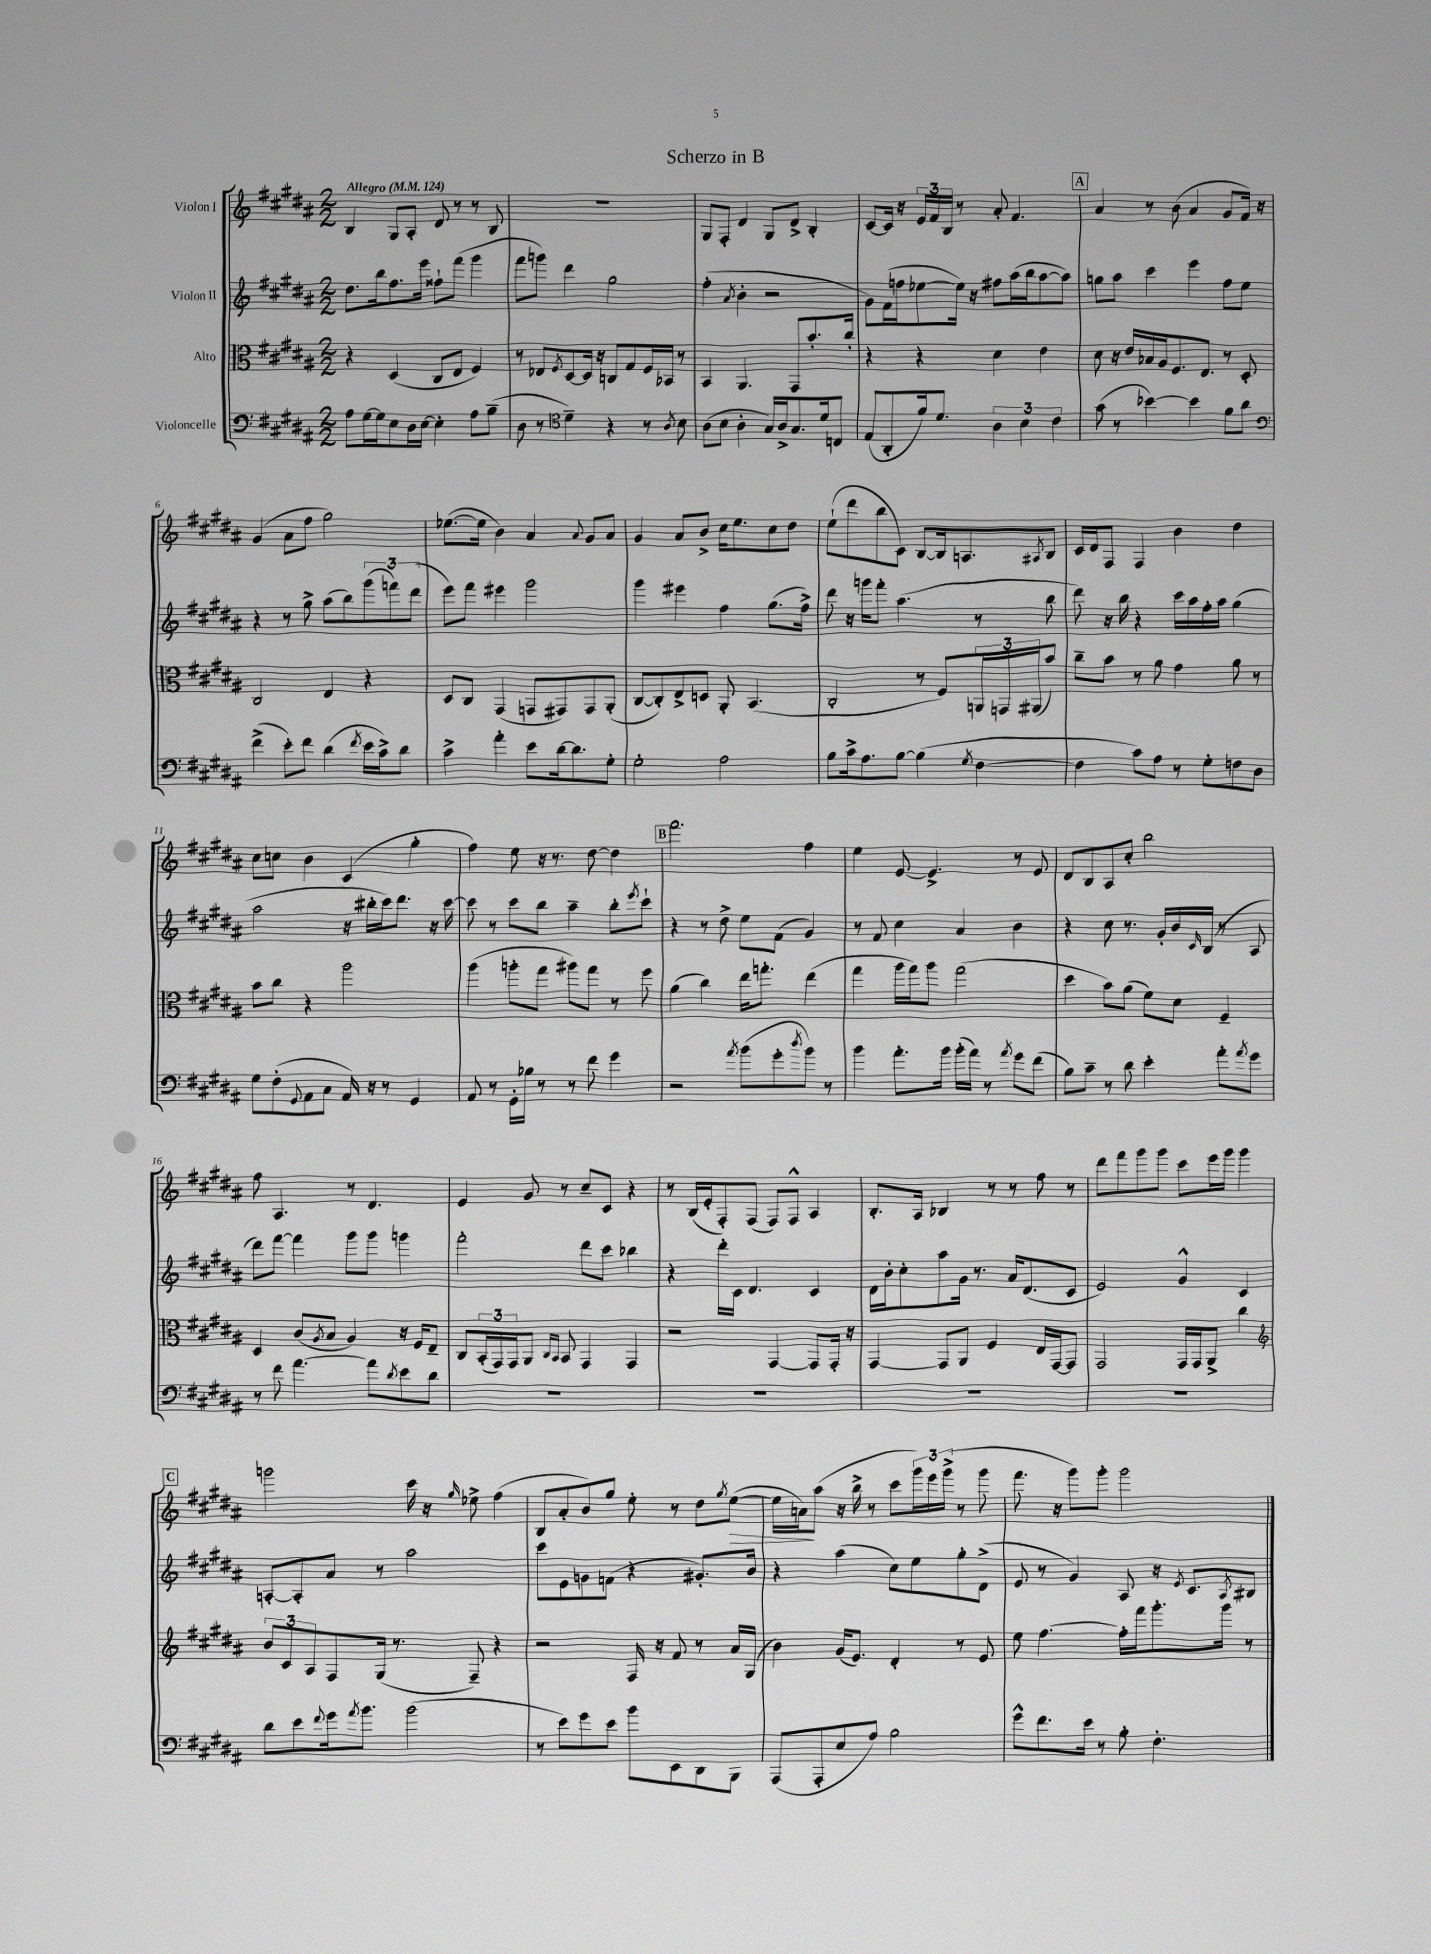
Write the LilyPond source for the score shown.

\header { title = "Scherzo in B" }
<<
\new StaffGroup <<
\new Staff = "s0" \with { instrumentName = "Violon I" } {
    \clef treble \key b \major \numericTimeSignature \time 2/2 \tempo "Allegro" 4 = 124
    b4 gis8 ais8-. dis'8 r8 r8 b8 |
    R1 |
    gis8 fis8-. dis'4 gis8 dis'8-> b4-. |
    cis'8~ cis'16 r16 \tuplet 3/2 { e'16 fis'16 b16 } r8 ais'8-. fis'4. |
    \mark \markup { \box "A" } ais'4 r8 b'8( ais'4 gis'8 fis'16) r16 |
    gis'4( ais'8 fis''8 gis''2) |
    ees''8.~( ees''16 b'4) ais'4 \appoggiatura { ais'8 } gis'8 ais'8 |
    gis'4 ais'8 b'8-> cis''16 e''8. cis''8 dis''8 |
    e''8-!( dis'''8 b''8 cis'8) b8~ b16 a8. \acciaccatura { ais8 } b8 |
    cis'16 dis'16 fis8 fis4 b'4 dis''4 |
    cis''8 c''8 b'4 cis'4( gis''4-. |
    fis''4) e''8 r16 r8. dis''8~ dis''4 |
    \mark \markup { \box "B" } fis'''2. fis''4 |
    e''4 e'8~ e'4.-> r8 e'8 |
    dis'8 b8 ais8 cis''8-. b''2 |
    fis''8 ais4. r8 dis'4. |
    e'4 gis'8 r8 cis''8-- cis'8 r4 |
    r8 b16( e'16-. fis8-.) fis8( fis8) fis8-^ ais4 |
    b8.-. ais16 bes4 r8 r8 fis''8 r8 |
    dis'''8 fis'''8 gis'''8 gis'''8 cis'''8 e'''16 gis'''16 gis'''4 |
    \mark \markup { \box "C" } g'''2 cis'''16 r16 \grace { gis''16 } ees''8-> fis''4( |
    b8 ais'8-. b'8) gis''8 e''8-. r8 dis''8 \acciaccatura { gis''8 } e''8~\>( |
    e''16 a'16\!) ais''8( r16 b''16-> r8 cis'''8 \tuplet 3/2 { gis'''16) e'''16 gis'''16->( } r8 gis'''8 |
    fis'''8. r16 gis'''8) gis'''8-. gis'''2 \bar "|." |
}
\new Staff = "s1" \with { instrumentName = "Violon II" } {
    \clef treble \key b \major \numericTimeSignature \time 2/2
    dis''8. b''16 fis''8. e'''16 fisis''8-! fis'''8( gis'''4 |
    fis'''8 g'''8) dis'''4 gis''2 |
    fis''4-.( \acciaccatura { ais'8 } b'4-. r2 |
    gis'8) fis'16( f''16 ees''8~ ees''16) r16 fis''8 ais''16( b''16 ais''8~ ais''8) |
    \mark \markup { \box "A" } g''8 ais''8 cis'''4 e'''4 fis''8 e''8 |
    r4 r8 gis''8-> ais''8( b''8) \tuplet 3/2 { gis'''8( f'''8) dis'''8( } |
    e'''8) fis'''8 eis'''4 gis'''2 |
    gis'''4 eis'''4 fis''4 gis''8.( fis''16->) |
    dis'''8 r16 g'''16 fis'''8-. ais''4.( r8 b''8 |
    dis'''8) r16 b''16 r4 cis'''16 ais''16 fis''16-. ais''16 gis''4( |
    ais''2 r16 bis''16-. cis'''16) dis'''8. r16 cis'''16~ |
    cis'''8 r8 cis'''8 b''8 ais''4-- b''8-. \acciaccatura { e'''8 } cis'''8-! |
    \mark \markup { \box "B" } r4 r8 dis''8-> e''8 fis'8( gis'4) |
    r8 fis'8 cis''4 ais'4 b'4 |
    r4 cis''8 r8. gis'16-. b'16 \grace { cis'16 } b16( r8 ais8 |
    dis'''8) fis'''8~ fis'''4 gis'''8 gis'''8 g'''4 |
    fis'''2-. dis'''8 cis'''8 bes''4 |
    r4 dis'''16-. cis'16 dis'4. cis'4 |
    dis'16 b'16-. cis''8-. ais''8 gis'16 r8. ais'16 dis'8.( cis'8 |
    e'2) gis'4-^ cis'4 |
    \mark \markup { \box "C" } a8~-. a8-. ais'8 r8 ais''2 |
    cis'''8 e'8 g'8 f'8( r4 gis'8.-.) b'16 |
    r4 ais''4( cis''8) e''8 gis''8-. dis'8->( |
    e'8 r8 gis'4) ais8 r16 \acciaccatura { e'8 } cis'8. \acciaccatura { ais8 } bis8 \bar "|." |
}
\new Staff = "s2" \with { instrumentName = "Alto" } {
    \clef alto \key b \major \numericTimeSignature \time 2/2
    r4 dis4( cis8 e8 fis4) |
    r8 ees8 \acciaccatura { fis8 } dis8~ dis16 r16 c8 gis8 fis16 bes,16 r8 |
    b,4 ais,4. gis,8 b'8.-. cis''16-. |
    r4 r4 dis'4 e'4 |
    \mark \markup { \box "A" } dis'8 r16 e'16 bes16 ais16 fis8. e8. r8 dis8-. |
    cis2 e4 r4 |
    dis8 cis8 gis,4( g,8 gis,8) gis,8 ais,8-.( |
    cis8~ cis8-.) e8-> d8 ais,8-. b,4.( |
    cis2-. r8 fis8) \tuplet 3/2 { a,16 g,16 ais,16( } b'8) |
    cis''8-- b'8 r8 ais'8 gis'4 ais'8 r8 |
    b'8 cis''8 r4 ais''2 |
    ais''4( a''8-. gis''8 ais''8) gis''8 r8 fis''8 |
    \mark \markup { \box "B" } ais'4( cis''4) e''16 g''8.-. e''4( |
    gis''4 ais''16 gis''16) ais''8 gis''2( |
    dis''4 b'8) ais'8( fis'8) dis'8 fis4-- |
    dis4 cis'8( \acciaccatura { ais8 } b8 ais4) r16 fis16 e8-- |
    cis8 \tuplet 3/2 { b,16-.( gis,16) gis,16 } ais,8 \grace { cis16 b,16 } b,8 gis,4 gis,4 |
    r2 gis,4~ gis,8 gis,16-. r16 |
    gis,4~ gis,8 ais,8 fis4 e16 gis,16~ gis,8 |
    gis,2 gis,16 gis,16 ais,8-> cis''4 |
    \mark \markup { \box "C" } \clef treble \tuplet 3/2 { b'8 cis'8 ais8 } fis8 gis16( r8. fis8--) r4 |
    r2 fis16 r16 fis'8 r8 ais'16 gis16( |
    b'4) gis'16( e'8.) dis'4-. r8 e'8 |
    e''8 fis''4.~ fis''16-. fis'''16 gis'''8.-. gis'''16 r8 \bar "|." |
}
\new Staff = "s3" \with { instrumentName = "Violoncelle" } {
    \clef bass \key b \major \numericTimeSignature \time 2/2
    ais8 gis16~ gis16 e8 dis16 e16~ e4-. ais8 b8--( |
    dis8 r8 \clef tenor dis'4--) r4 r8 \acciaccatura { ais8 } b8 |
    ais8( b8 ais4-. gis16) ais16-> gis8. dis'16 c8 |
    e8( ais,8-. fis'16) dis'8. \tuplet 3/2 { ais4 b4 cis'4 } |
    \mark \markup { \box "A" } gis'8( r8 bes'4~) bes'4 fis'8 ais'8 |
    \clef bass fis'4->( e'8-.) fis'8 dis'4( \acciaccatura { fis'8 } e'16 cis'16->) dis'8 |
    cis'4-> ais'4-. e'8 dis'16~ dis'8. gis8-. |
    gis2-. ais2 |
    b8 cis'16-> ais8. b8~ b4( \acciaccatura { gis8 } fis4~ |
    fis4 cis'8) ais8 r8 gis8-. f8 dis8 |
    gis8 fis8-.( \appoggiatura { gis,8 } ais,8 cis8 ais,16) r16 r8 gis,4 |
    ais,8 r8 gis,16-. bes16 r8 r8 fis'8 gis'4 |
    \mark \markup { \box "B" } r2 \acciaccatura { ais'8 } b'8( gis'8-. \acciaccatura { dis''8 } b'8) r8 |
    b'4 ais'8.-. b'16 b'16-.( ais'16) r8 \acciaccatura { ais'8 } gis'8 fis'8( |
    b8) cis'8-- r8 dis'8 e'4-. ais'8-. \acciaccatura { ais'8 } gis'8 |
    r8 fis'8 ais'4.~ ais'8 \acciaccatura { dis'8 } e'8 dis'8 |
    R1 |
    R1 |
    R1 |
    R1 |
    \mark \markup { \box "C" } dis'8 e'8 \appoggiatura { fis'8 } gis'16 \acciaccatura { ais'8 } b'8. b'2( |
    r8 e'8) gis'8 e'8 b'8 e,8 dis,8 b,,8 |
    ais,,8( ais,,8-. e8 ais8) b2 |
    gis'8-^ fis'8. e'16 r8 b8-. fis4.-. \bar "|." |
}
>>
>>
